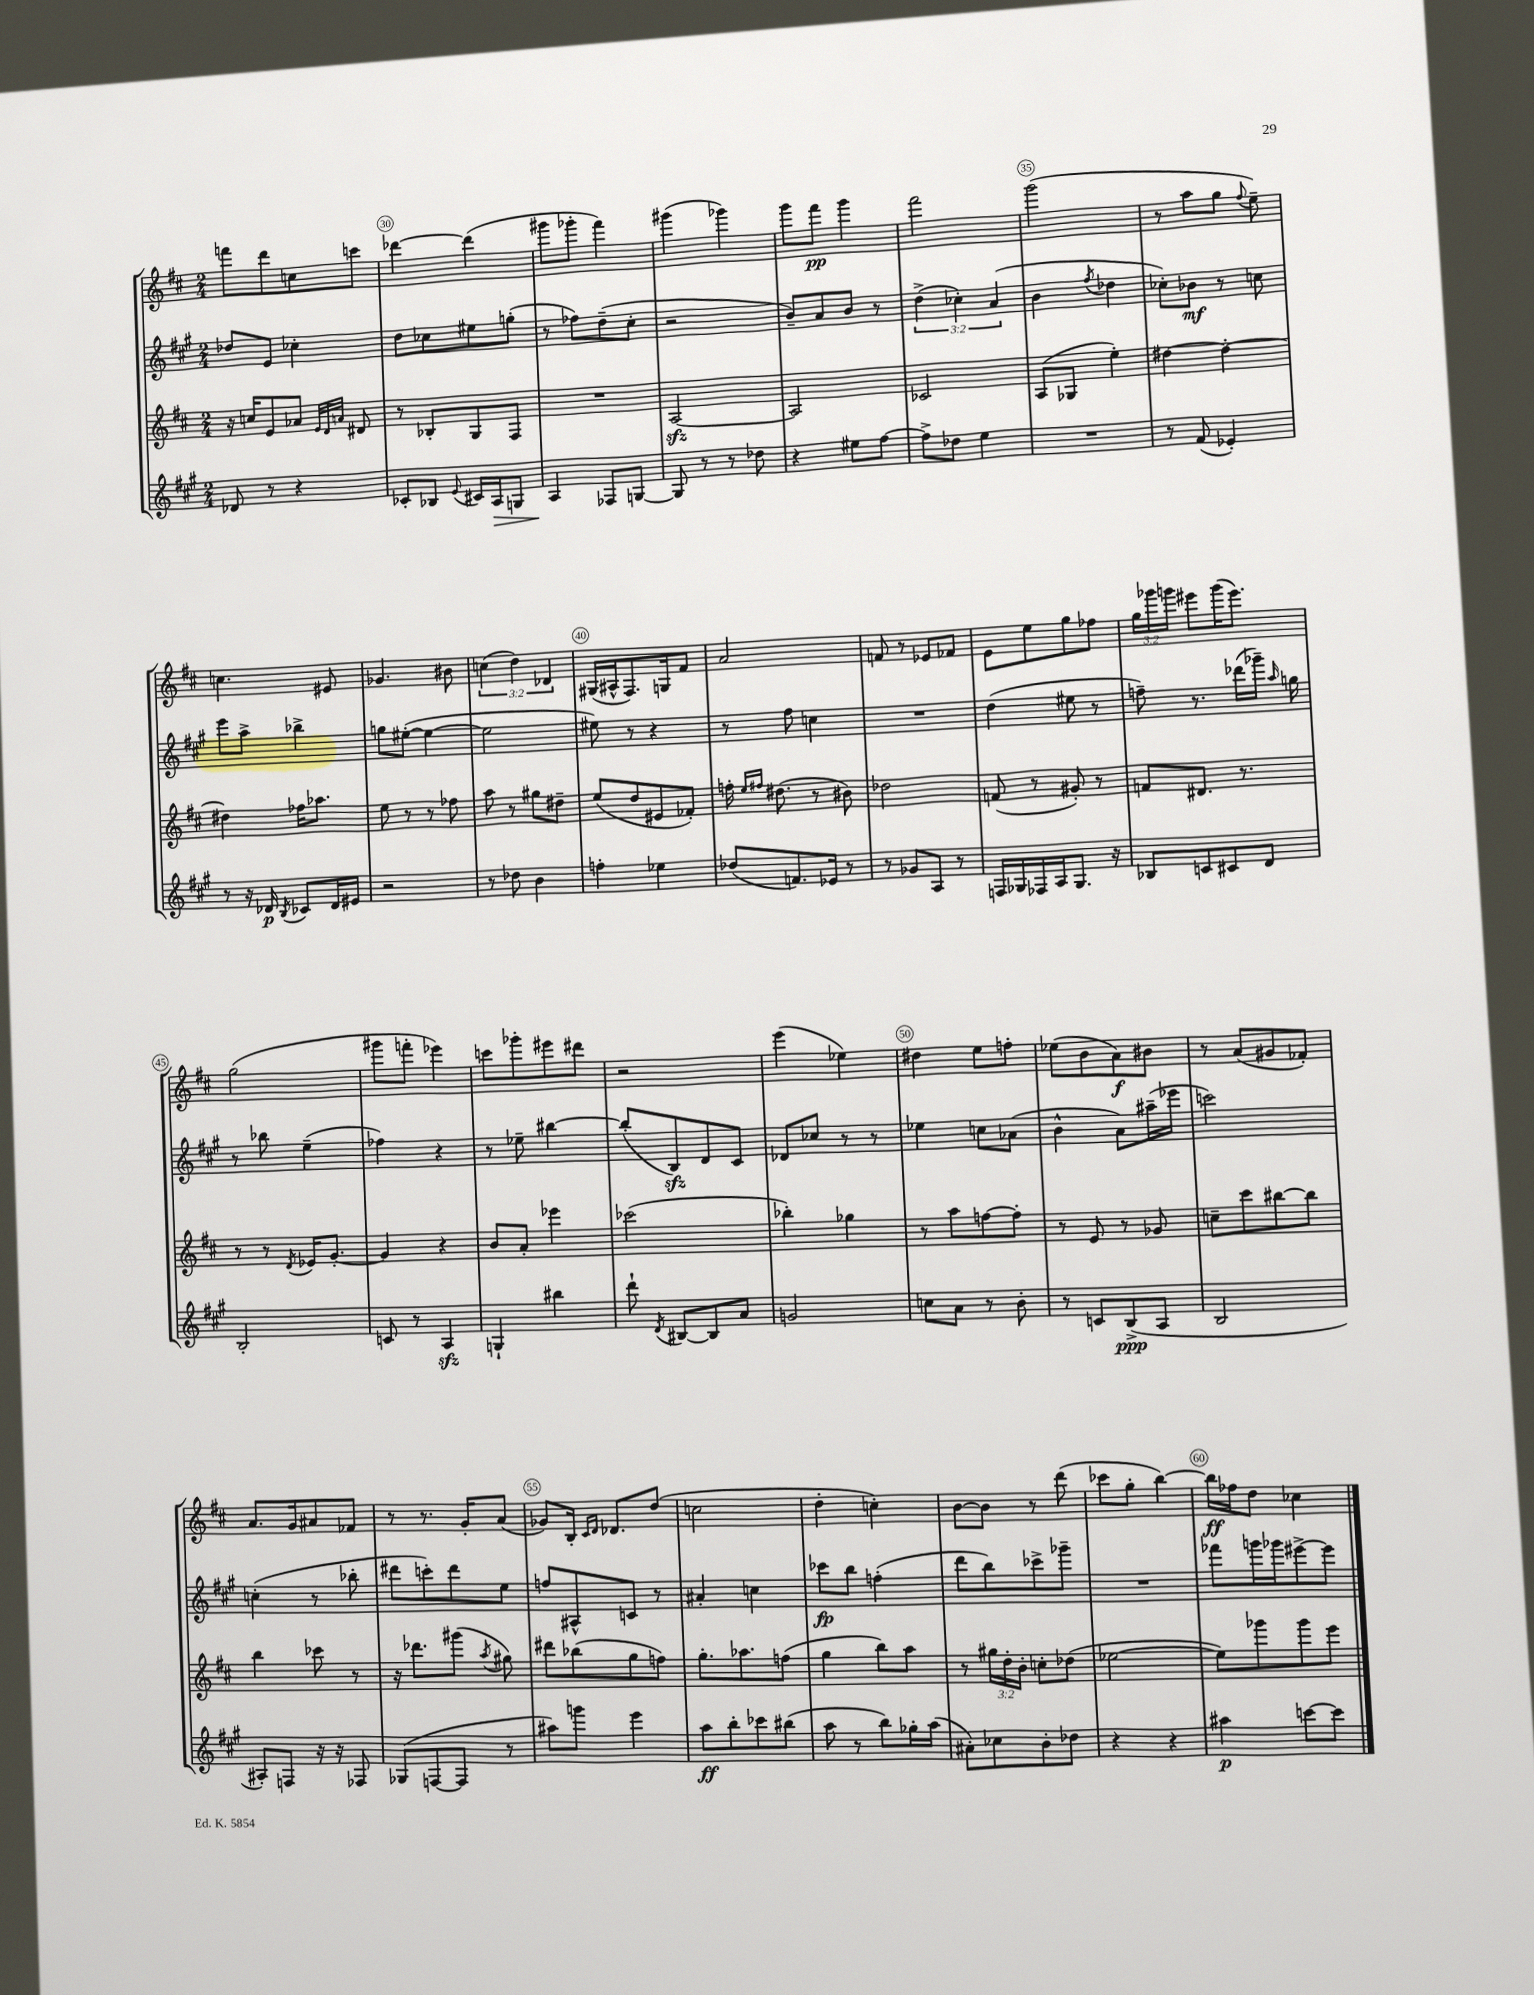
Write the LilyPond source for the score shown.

<<
\new StaffGroup <<
\new Staff = "s0" {
    \clef treble \key d \major \numericTimeSignature \time 2/4 \override Staff.TupletNumber.text = #tuplet-number::calc-fraction-text
    \autoBeamOff f'''8[ d'''8 c''8 c'''8] |
    des'''4~ des'''4( |
    gis'''8[ ges'''8]-. fis'''4) |
    gis'''4( ges'''4) |
    g'''8[ fis'''8]\pp g'''4 |
    fis'''2 |
    g'''2( |
    r8 a''8[ g''8] \appoggiatura { fis''8 } e''8--) |
    c''4. eis'8 |
    ges'4. bis'8 |
    \tuplet 3/2 { c''4( d''4) des'4 } |
    gis16[( ais16-^ fis8.) g16 fis'8] |
    a'2 |
    f'8 r8 ees'8[ fes'8] |
    e'8[ e''8 g''8 fes''8] |
    \tuplet 3/2 { g''16[ ges'''16 g'''16] } eis'''8[ g'''16( eis'''8.]) |
    g''2( |
    gis'''8[ f'''8]-. ees'''4) |
    c'''8[ ges'''8-. eis'''8 dis'''8] |
    r2 |
    e'''4( ees''4) |
    dis''4 e''8[ f''8]-. |
    ees''8[( b'8 a'8\f) bis'8] |
    r8 a'8[( gis'8 fes'8]-.) |
    a'8.[ g'16 ais'8 fes'8] |
    r8 r8. g'16[-. a'8]( |
    ges'8[) b16]-. \grace { cis'16[ d'16] } des'8.[ d''8]( |
    c''2 |
    d''4-. c''4-.) |
    b'8[~ b'8] r8 d'''8( |
    ces'''8[ g''8]-. b''4~) |
    b''16[\ff fes''16 d''8] ces''4 \bar "|." |
}
\new Staff = "s1" {
    \clef treble \key a \major \numericTimeSignature \time 2/4 \override Staff.TupletNumber.text = #tuplet-number::calc-fraction-text
    \autoBeamOff des''8[ e'8] ces''4-. |
    d''8[ ces''8 eis''8 g''8]-.( |
    r8 fes''8[) d''8--( cis''8]-. |
    r2 |
    b'8[--) a'8 b'8] r8 |
    \tuplet 3/2 { d''4->( ces''4-.) a'4( } |
    b'4 \acciaccatura { fis''8 } des''4 |
    ces''8[-.) bes'8]\mf r8 c''8 |
    e'''8[ a''8]-> bes''4-> |
    g''8[ eis''8]~-.( eis''4~ |
    eis''2 |
    eis''8) r8 r4 |
    r8 fis''8 c''4 |
    R2 |
    d''4( eis''8 r8 |
    f''8--) r8. des'''16[( ges'''16]--) \grace { a''16 } g''16 |
    r8 bes''8 e''4--( |
    fes''4) r4 |
    r8 ees''8-- bis''4~ |
    bis''8[-.( b8\sfz) d'8 cis'8] |
    des'8[ ces''8] r8 r8 |
    ees''4 c''8[ aes'8]( |
    b'4-^ a'8[) ais''16--( ees'''16] |
    c'''2) |
    c''4-.( r8 bes''8-. |
    dis'''8[ c'''8-.) dis'''8 e''8] |
    f''8[ ais8-^ c'8] r8 |
    ais'4-. c''4 |
    ces'''8[\fp b''8] f''4-.( |
    d'''8[ b''8) ces'''8-> ges'''8]-- |
    R2 |
    fes'''8[ g'''16 ges'''16 eis'''8~-> eis'''8] \bar "|." |
}
\new Staff = "s2" {
    \clef treble \key d \major \numericTimeSignature \time 2/4 \override Staff.TupletNumber.text = #tuplet-number::calc-fraction-text
    \autoBeamOff r16 c''16[ e'8 aes'8] \grace { e'32[ d'32 a'32] } dis'8 |
    r8 bes8[-. g8 fis8] |
    R2 |
    a2~\sfz |
    a2 |
    ces'2 |
    a8[( ges8] e''4-.) |
    dis''4~ dis''4~-. |
    dis''4 fes''16[ aes''8.] |
    e''8 r8 r8 fes''8 |
    a''8 r8 gis''8[ dis''8]-- |
    e''8[( d''8 eis'8 fes'8]-.) |
    f''16-. \grace { e''16[ fis''16] } dis''8.( r8 bis'8) |
    des''2 |
    f'8( r8 gis'8-.) r8 |
    f'8[ dis'8.] r8. |
    r8 r8 \acciaccatura { d'8 } ees'16[ g'8.]~-. |
    g'4 r4 |
    b'8[ a'8]-. ees'''4 |
    ces'''2( |
    bes''4-.) ges''4 |
    r8 a''8[ f''8~ f''8]-. |
    r8 e'8 r8 ges'8 |
    c''8[-- cis'''8 bis''8~ bis''8] |
    b''4 ces'''8 r8 |
    r16 des'''8.[ gis'''8]( \acciaccatura { a''8 } gis''8) |
    dis'''8[ bes''8( g''8 f''8]) |
    g''8.[-. aes''8. f''8]( |
    g''4 b''8[) a''8] |
    r8 \tuplet 3/2 { gis''16[ d''16-. b'16]-. } c''8[-. des''8]( |
    ees''2~ |
    ees''8[) ges'''8 ges'''8 e'''8] \bar "|." |
}
\new Staff = "s3" {
    \clef treble \key a \major \numericTimeSignature \time 2/4
    \autoBeamOff des'8 r8 r4 |
    ces'8[-. bes8] \appoggiatura { e'8 } cis'16[ a16\> g8] |
    a4\! fes8[ g8]~ |
    g8 r8 r8 des''8 |
    r4 eis''8[ fis''8]~ |
    fis''8[-> des''8] e''4 |
    R2 |
    r8 fis'8( ees'4-.) |
    r8 r16 des'16\p \acciaccatura { b8 } ces'8[ des'16 eis'16] |
    r2 |
    r8 des''8 b'4 |
    f''4-. ees''4 |
    des''8[( f'8.) ees'16] r8 |
    r8 ges'8[ a8] r8 |
    f16[ ges16 fes16 a16 ges8.] r16 |
    bes8[ c'8 cis'8 d'8] |
    b2-. |
    c'8 r8 a4\sfz |
    g4-! bis''4 |
    d'''8-! \acciaccatura { d'8 } bis8[~ bis8 a'8] |
    g'2 |
    c''8[ a'8] r8 b'8-. |
    r8 c'8[ b8->\ppp( a8] |
    b2 |
    ais8[-.) f8] r16 r16 fes8 |
    ges8[( f8~ f8] r8 |
    ais''8[) g'''8] e'''4 |
    a''8[\ff b''8-. ces'''8 bis''8]( |
    a''8 r8 b''8[) ges''16-. a''16]( |
    ais'8[-.) ces''8 b'8-. des''8] |
    r4 r4 |
    ais''4\p c'''8[~ c'''8] \bar "|." |
}
>>
>>
\layout { \context { \Score currentBarNumber = #29 \override BarNumber.break-visibility = ##(#f #t #t) barNumberVisibility = #(every-nth-bar-number-visible 5) \override BarNumber.stencil = #(make-stencil-circler 0.1 0.3 ly:text-interface::print) } }
